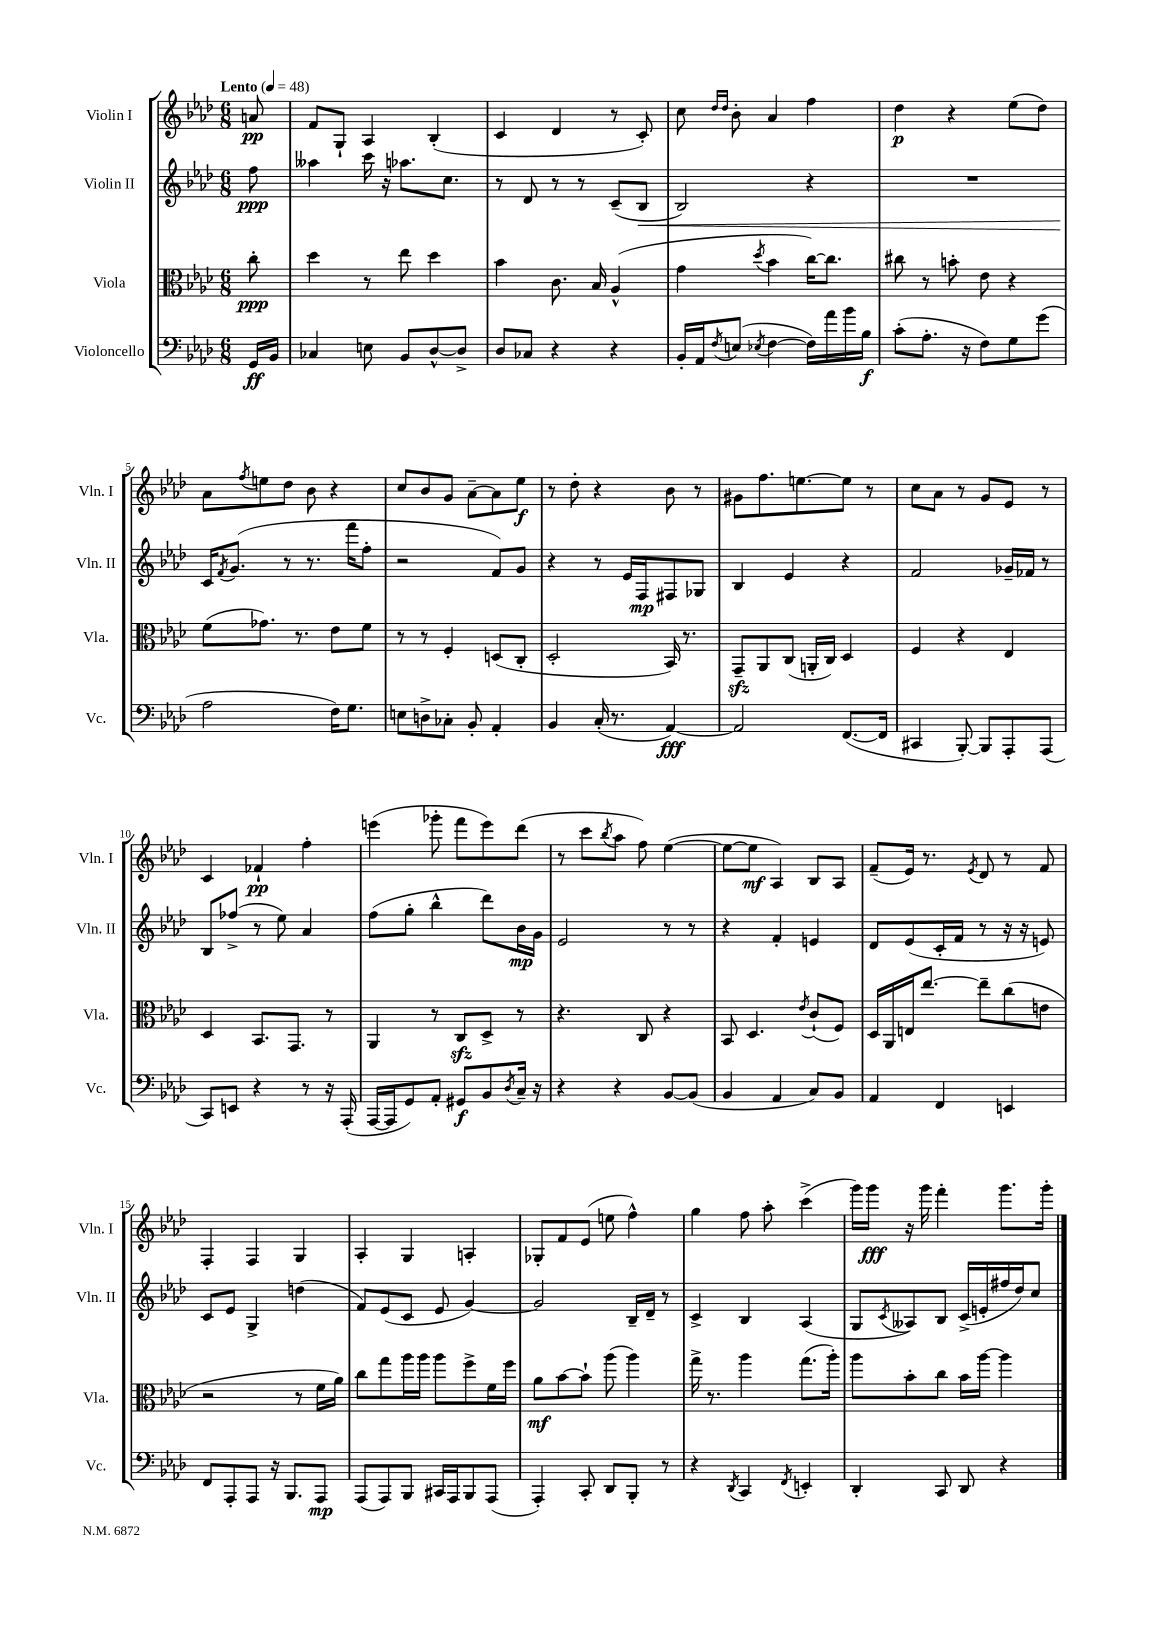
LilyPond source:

<<
\new StaffGroup <<
\new Staff = "s0" \with { instrumentName = "Violin I" shortInstrumentName = "Vln. I" } {
    \clef treble \key aes \major \numericTimeSignature \time 6/8 \partial 8 \tempo "Lento" 4 = 48
    a'8\pp |
    f'8 g8-! aes4 bes4-.( |
    c'4 des'4 r8 c'8-.) |
    c''8 \grace { des''16 des''16 } bes'8-. aes'4 f''4 |
    des''4\p r4 ees''8( des''8) |
    aes'8 \acciaccatura { f''8 } e''8 des''8 bes'8 r4 |
    c''8 bes'8 g'8 aes'8~-- aes'8 ees''8\f |
    r8 des''8-. r4 bes'8 r8 |
    gis'8 f''8. e''8.~ e''8 r8 |
    c''8 aes'8 r8 g'8 ees'8 r8 |
    c'4 fes'4-!\pp f''4-. |
    e'''4( ges'''8-. f'''8 e'''8) des'''8( |
    r8 c'''8 \acciaccatura { bes''8 } aes''8 f''8) ees''4~( |
    ees''8~ ees''8\mf aes4) bes8 aes8 |
    f'8--( ees'16) r8. \acciaccatura { ees'8 } des'8 r8 f'8 |
    f4-. f4 g4 |
    aes4-. g4 a4-. |
    ges8-. f'8 ees'8( e''8 f''4-^) |
    g''4 f''8 aes''8-. c'''4->( |
    g'''16) g'''16\fff r16 g'''16 f'''4-. g'''8. g'''16-. \bar "|." |
}
\new Staff = "s1" \with { instrumentName = "Violin II" shortInstrumentName = "Vln. II" } {
    \clef treble \key aes \major \numericTimeSignature \time 6/8 \partial 8
    f''8\ppp |
    aeses''4 c'''16 r16 aes''8. c''8. |
    r8 des'8 r8 r8 c'8--( bes8\< |
    bes2) r4 |
    R2. |
    c'16\! \acciaccatura { f'8 } g'8.( r8 r8. f'''16 f''8-. |
    r2 f'8) g'8 |
    r4 r8 ees'16 f16\mp fis8 ges8 |
    bes4 ees'4 r4 |
    f'2 ges'16-- fes'16 r8 |
    bes8 fes''8->( r8 ees''8) aes'4 |
    f''8( g''8-. bes''4-^ des'''8) bes'16\mp g'16 |
    ees'2 r8 r8 |
    r4 f'4-. e'4 |
    des'8 ees'8( c'16-. f'16 r8 r16 r16 e'8) |
    c'8 ees'8 g4-> d''4( |
    f'8) ees'8( c'8 ees'8 g'4~) |
    g'2 bes16-- des'16-- r8 |
    c'4-> bes4 aes4( |
    g8 \acciaccatura { c'8 } aeses8) bes8 c'16->( e'16-. fis''16 des''16) c''8 \bar "|." |
}
\new Staff = "s2" \with { instrumentName = "Viola" shortInstrumentName = "Vla." } {
    \clef alto \key aes \major \numericTimeSignature \time 6/8 \partial 8
    c''8-.\ppp |
    des''4 r8 ees''8 des''4 |
    bes'4 c'8. bes16 aes4-^( |
    g'4 \acciaccatura { des''8 } bes'4 c''16~) c''8. |
    cis''8 r8 b'8-. ees'8 r4 |
    f'8( ges'8.) r8. ees'8 f'8 |
    r8 r8 f4-. d8( c8-. |
    des2-. bes,16) r8. |
    g,8--\sfz aes,8 c8( a,16-. c16) des4 |
    f4 r4 ees4 |
    des4 bes,8. g,8. r8 |
    aes,4 r8 c8\sfz des8-> r8 |
    r4. c8 r4 |
    bes,8 des4. \acciaccatura { ees'8 } c'8-!( f8) |
    des16 aes,16 e16 ees''8.~ ees''8-- c''8( e'8 |
    r2 r8 f'16 aes'16) |
    c''8 g''8 aes''16 aes''16 aes''8 f''8-> f'16 f''16 |
    aes'8\mf bes'8~ bes'8-! aes''8( aes''4) |
    g''16-> r8. aes''4 g''8.( aes''16-.) |
    aes''8 bes'8-. c''8 bes'16 aes''16~ aes''4 \bar "|." |
}
\new Staff = "s3" \with { instrumentName = "Violoncello" shortInstrumentName = "Vc." } {
    \clef bass \key aes \major \numericTimeSignature \time 6/8 \partial 8
    g,16\ff bes,16 |
    ces4 e8 bes,8 des8~-^ des8-> |
    des8 ces8 r4 r4 |
    bes,16-. aes,16 \acciaccatura { f8 } e8( \acciaccatura { ees8 } f4~ f16) aes'16 bes'16 bes16\f |
    c'8-.( aes8.-. r16 f8) g8 g'8( |
    aes2 f16) g8. |
    e8 d8-> ces8-. bes,8-. aes,4-. |
    bes,4 c16-.( r8. aes,4~\fff) |
    aes,2 f,8.~( f,16 |
    cis,4 bes,,8~-.) bes,,8 aes,,8-. aes,,8( |
    c,8) e,8 r4 r8 r16 aes,,16-.( |
    aes,,16~ aes,,16 g,8) aes,8-. gis,8\f bes,8 \acciaccatura { des8 } c16-- r16 |
    r4 r4 bes,8~ bes,8( |
    bes,4 aes,4 c8) bes,8 |
    aes,4 f,4 e,4 |
    f,8 aes,,8-. aes,,8 r16 bes,,8. aes,,8\mp |
    aes,,8( aes,,8) bes,,8 cis,16 aes,,16 bes,,8 aes,,8( |
    aes,,4-.) c,8-. des,8 bes,,8-. r8 |
    r4 \acciaccatura { des,8 } c,4 \acciaccatura { f,8 } e,4-. |
    des,4-. c,8 des,8 r4 \bar "|." |
}
>>
>>
